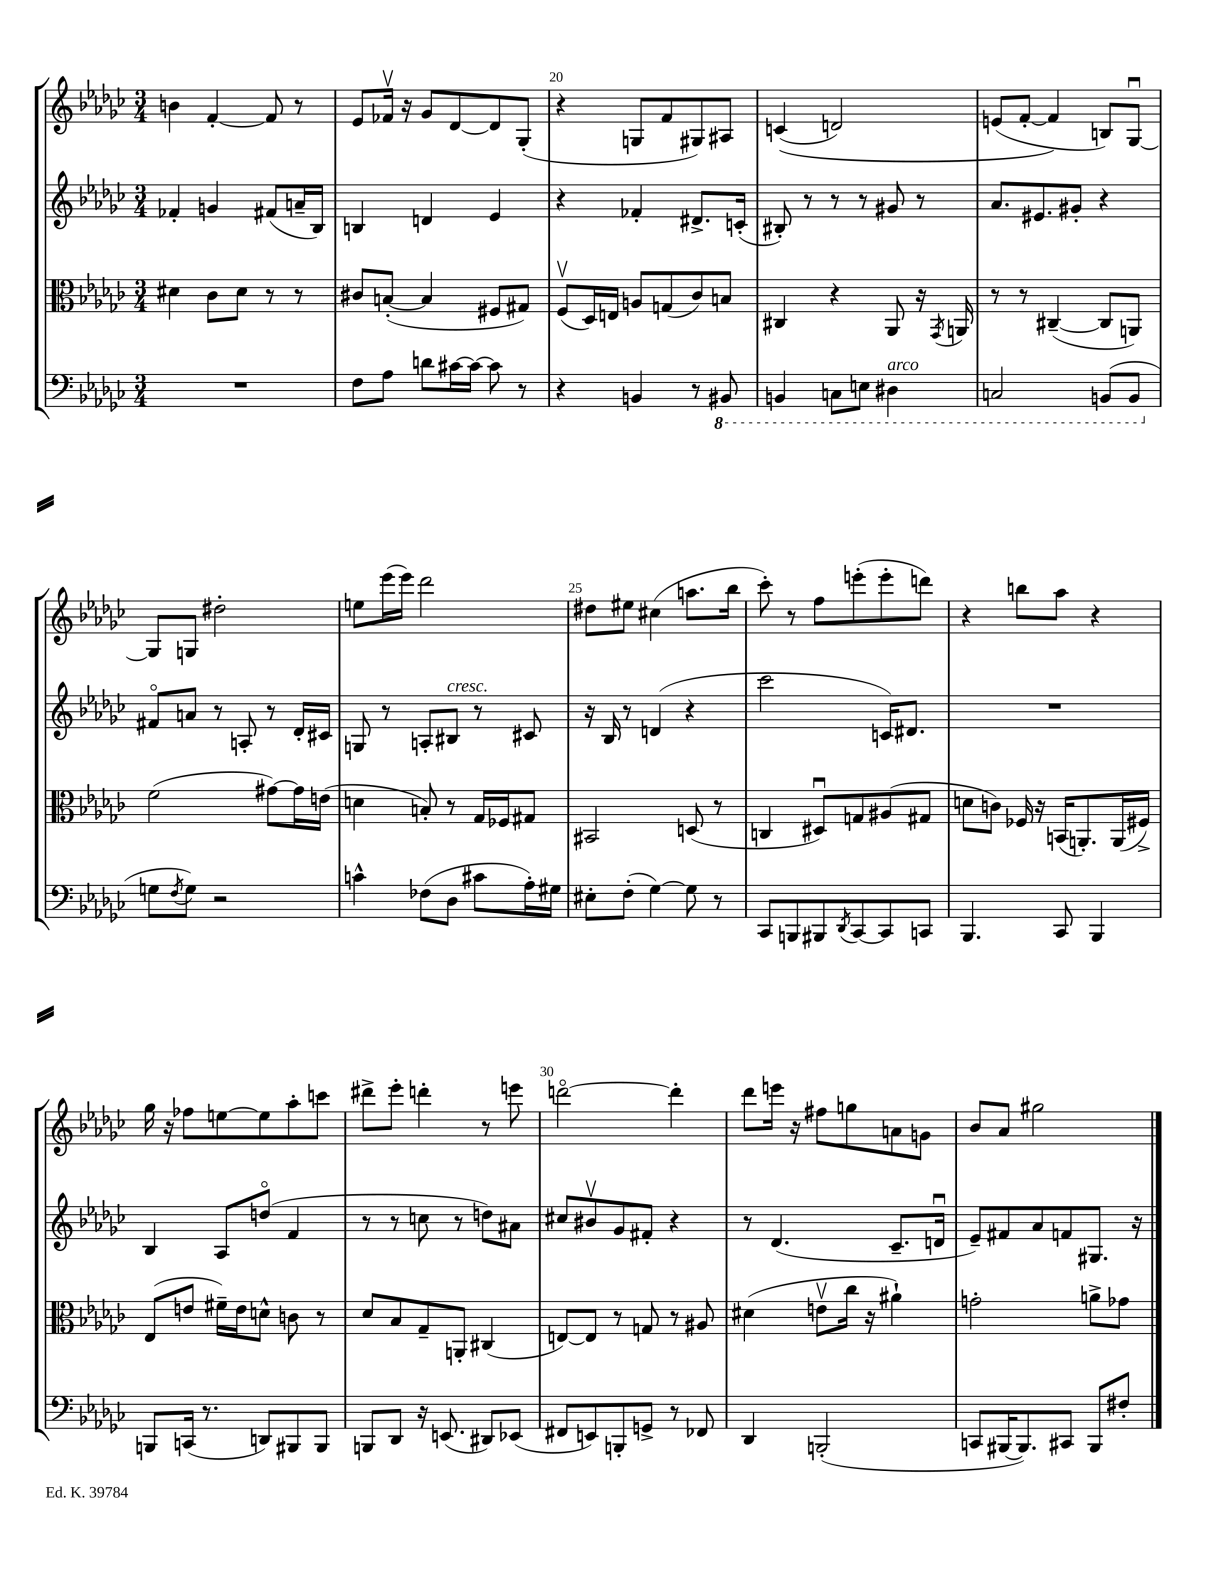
<<
\new StaffGroup <<
\new Staff = "s0" {
    \clef treble \key ges \major \numericTimeSignature \time 3/4
    b'4 f'4~-. f'8 r8 |
    ees'8 fes'16\upbow r16 ges'8 des'8~ des'8 ges8-.( |
    r4 g8 f'8 gis8) ais8 |
    c'4(\( d'2) |
    e'8( f'8~-. f'4\) b8) ges8~\downbow |
    ges8 g8 dis''2-. |
    e''8 ees'''16( ees'''16) des'''2 |
    dis''8 eis''8 cis''4( a''8. bes''16 |
    ces'''8-.) r8 f''8 e'''8-.( e'''8-. d'''8) |
    r4 b''8 aes''8 r4 |
    ges''16 r16 fes''8 e''8~ e''8 aes''8-. c'''8 |
    dis'''8-> ees'''8-. d'''4-. r8 e'''8 |
    d'''2~\flageolet d'''4-. |
    des'''8 e'''16 r16 fis''8 g''8 a'8 g'8 |
    bes'8 aes'8 gis''2 \bar "|." |
}
\new Staff = "s1" {
    \clef treble \key ges \major \numericTimeSignature \time 3/4
    fes'4-. g'4 fis'8( a'16-- bes16) |
    b4 d'4 ees'4 |
    r4 fes'4-. dis'8.-> c'16-.( |
    bis8-.) r8 r8 r8 gis'8 r8 |
    aes'8. eis'8. gis'8-. r4 |
    fis'8\flageolet a'8 r8 a8-. r8 des'16-. cis'16 |
    g8 r8 a8-. bis8^\markup { \italic "cresc." } r8 cis'8 |
    r16 bes16 r8 d'4( r4 |
    ces'''2 c'16) dis'8. |
    R2. |
    bes4 aes8 d''8\flageolet( f'4 |
    r8 r8 c''8 r8 d''8) ais'8 |
    cis''8 bis'8\upbow ges'8 fis'8-. r4 |
    r8 des'4.( ces'8.-- d'16\downbow |
    ees'8--) fis'8 aes'8 f'8 gis8. r16 \bar "|." |
}
\new Staff = "s2" {
    \clef alto \key ges \major \numericTimeSignature \time 3/4
    dis'4 ces'8 dis'8 r8 r8 |
    cis'8 b8~-.( b4 fis8 gis8) |
    f8\upbow( des16) e16 a8 g8( ces'8) b8 |
    cis4 r4 aes,8 r16 \acciaccatura { ges,8 } a,16 |
    r8 r8 cis4~--( cis8 a,8) |
    f'2( gis'8~) gis'16 e'16( |
    d'4 b8-.) r8 ges16 fes16 gis8 |
    bis,2 d8( r8 |
    c4 dis8\downbow) g8 ais8( gis8 |
    d'8 c'8) fes16 r16 b,16( a,8.-.) a,16( fis16->) |
    ees8( e'8 fis'16--) e'16 d'8-^ c'8 r8 |
    des'8 bes8 ges8-- a,8-. cis4( |
    e8~) e8 r8 g8 r8 ais8 |
    dis'4( e'8\upbow ces''16 r16 ais'4-!) |
    g'2-. a'8-> ges'8 \bar "|." |
}
\new Staff = "s3" {
    \clef bass \key ges \major \numericTimeSignature \time 3/4
    R2. |
    f8 aes8 d'8 cis'16~ cis'16~ cis'8 r8 |
    r4 b,4 r8 \ottava #-1 bis,,8 |
    b,,4 c,8 e,8 dis,4^\markup { \italic "arco" } |
    c,2 b,,8( b,,8 \ottava #0 |
    g8 \acciaccatura { f8 } g8) r2 |
    c'4-^ fes8( des8 cis'8 aes16-.) gis16 |
    eis8-. f8-.( ges4~) ges8 r8 |
    ces,8 b,,8 bis,,8 \acciaccatura { des,8 } ces,8~ ces,8 c,8 |
    bes,,4. ces,8 bes,,4 |
    b,,8 c,16( r8. d,8) bis,,8 bis,,8 |
    b,,8 des,8 r16 e,8.( dis,8) ees,8( |
    fis,8 e,8) b,,8-. g,8-> r8 fes,8 |
    des,4 b,,2-.( |
    c,8 bis,,16~ bis,,8.) cis,8 bis,,8 fis8-. \bar "|." |
}
>>
>>
\layout { \context { \Score currentBarNumber = #18 \override BarNumber.break-visibility = ##(#f #t #t) barNumberVisibility = #(every-nth-bar-number-visible 5) } }
